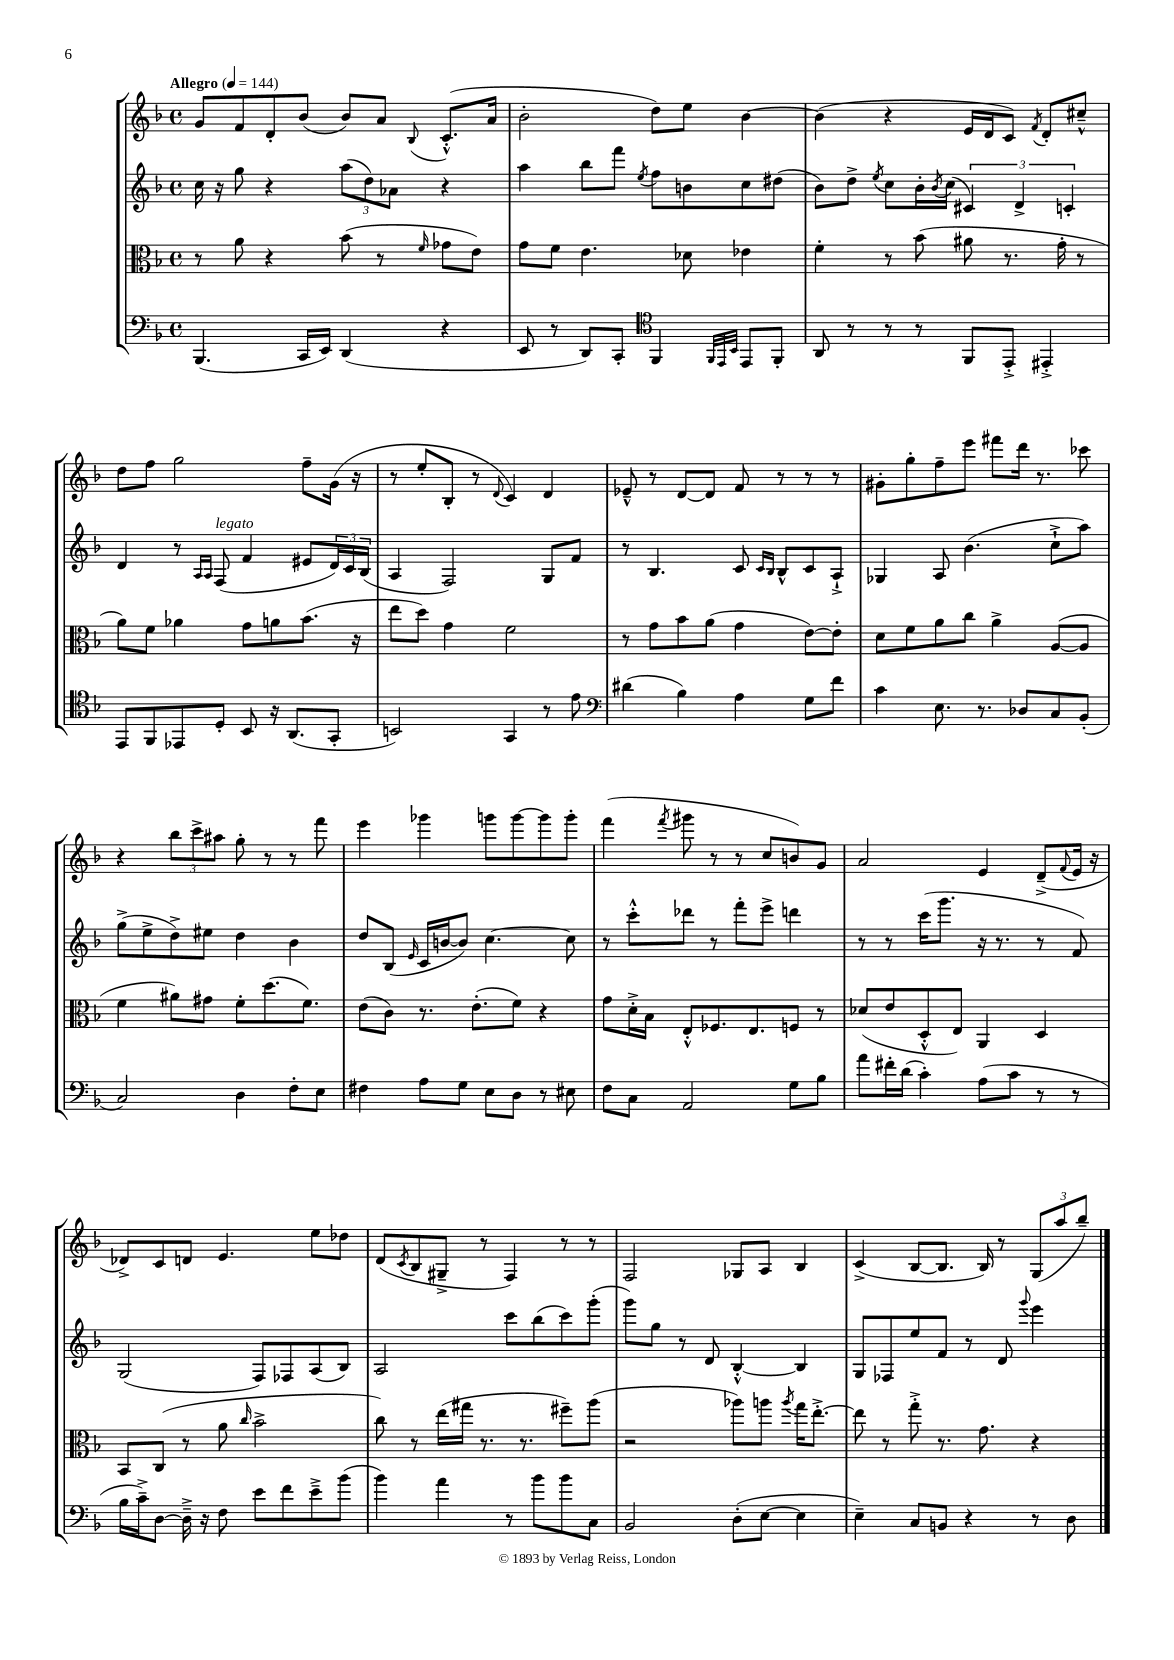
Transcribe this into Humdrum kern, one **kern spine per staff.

**kern	**kern	**kern	**kern
*part4	*part3	*part2	*part1
*staff4	*staff3	*staff2	*staff1
*clefF4	*clefC3	*clefG2	*clefG2
*k[b-]	*k[b-]	*k[b-]	*k[b-]
*M4/4	*M4/4	*M4/4	*M4/4
*met(c)	*met(c)	*met(c)	*met(c)
*MM144	*MM144	*MM144	*MM144
=1	=1	=1	=1
!	!	!	!LO:TX:a:B:t=Allegro
(4.BBB-/	8r	16cc\	8g/L
.	.	16r	.
.	8a\	8gg\	8f/
.	4r	4r	8d'/
16CC/LL	.	.	(8b-/J
16EE/JJ)	.	.	.
(4DD/	(8b-\	(12aa\L	8b-/L)
.	.	12dd\)	.
.	8r	.	8a/J
.	.	12a-X\J	.
.	16qqf/	.	8qqB-/
4r	8g-X\L	4r	(8.c'^^/L
.	8e\J)	.	.
.	.	.	16a/Jk
=2	=2	=2	=2
8EE/	8g\L	4aa\	2b-'\
8r	8f\J	.	.
8DD/L)	4.e\	8bb-\L	.
8CC'/J	.	8fff\J	.
*clefC4	*	*	*
.	.	8qee/	.
4FF/	.	8ff\L	8dd\L)
.	8d-X\	8bn\	8ee\J
32qqFF/LLL	.	.	.
32qqEE/	.	.	.
32qqBB-/JJJ	.	.	.
8EE/L	4e-X\	8cc\	[4b-\
8FF'/J	.	(8dd#X\J	.
=3	=3	=3	=3
8AA/	4f'\	8b-\L)	(4b-\]
8r	.	8dd^\J	.
.	.	8qee/	.
8r	8r	8cc\L	4r
8r	(8b-\	16b-'\L	.
.	.	8qb-/	.
.	.	(16cc\JJ	.
8FF/L	8a#X\	6c#X/)	16e/LL
.	.	.	16d/J
8EE'^/J	8.r	.	8c/J)
.	.	6d^/	.
.	.	.	8qf/
4EE#X'^/	.	.	8d'/L
.	16g'\	.	.
.	.	6cn'/	.
.	8r	.	8cc#X~^^/J
!!LO:LB:g=z
=4	=4	=4	=4
8EE/L	8a\L)	4d/	8dd\L
8FF/	8f\J	.	8ff\J
8EE-X/	4a-X\	8r	2gg\
.	.	16qqA/LL	.
.	.	16qqA/JJ	.
!	!	!LO:TX:a:i:t=legato	!
8D'/J	.	(8F/	.
8BB-/	8g\L	4f/	.
16r	8an\	.	.
(8.AA/L	.	.	.
.	(8.b-\J	8e#X/L	8ff~\L
8GG'/J	.	24d/L)	(16g\Jk
.	.	24c/	.
.	16r	.	16r
.	.	(24B-/JJ	.
=5	=5	=5	=5
2BBn/)	8ee\L	4A/	8r
.	8dd\J)	.	8ee'/L
.	4g\	2F/)	8B-'/J
.	.	.	8r
.	.	.	8qqd/
4GG/	2f\	.	4c/)
8r	.	8G/L	4d/
8e\	.	8f/J	.
=6	=6	=6	=6
*clefF4	*	*	*
(4d#X\	8r	8r	8e-X~^^/
.	8g\L	4.B-/	8r
4B-\)	8b-\	.	[8d/L
.	(8a\J	.	8d/J]
4A\	4g\	8c/	8f/
.	.	16qqc/LL	.
.	.	16qqB-/JJ	.
.	.	8B-^^/L	8r
8G\L	[8e\L)	8c/	8r
8f\J	8e'\J]	8A`^/J	8r
=7	=7	=7	=7
4c\	8d\L	4G-X/	8g#X'\L
.	8f\	.	8gg'\
8.E\	8a\	8A/	8ff~\
.	8cc\J	(4.b-\	8eee\J
8.r	.	.	.
.	4a^\	.	8fff#X\L
8D-X/L	.	.	16ddd\Jk
.	.	.	8.r
8C/	([8A/L	8cc`^\L	.
(8BB-'/J	8A/J]	8aa\J)	8ccc-X\
!!LO:LB:g=z
=8	=8	=8	=8
2C/)	4f\	(8gg^\L	4r
.	.	8ee^\	.
.	8a#X\L)	8dd^\)	12bb-\L
.	.	.	12ccc^\
.	8g#X\J	8ee#X\J	.
.	.	.	12aa#X\J
4D\	8f'\L	4dd\	8gg'\
.	(8.dd\	.	8r
8F'\L	.	4b-\	8r
.	8.f\J)	.	.
8E\J	.	.	8fff\
=9	=9	=9	=9
4F#X\	(8e\L	8dd/L	4eee\
.	8c\J)	(8B-/J	.
.	.	16qqe/	.
8A\L	8.r	16c/LL	4ggg-X\
.	.	[16bn/J	.
8G\J	.	8b/J])	.
.	(8.e'\L	.	.
8E\L	.	[4.cc\	8gggn\L
8D\J	8f\J)	.	[8ggg\
8r	4r	.	8ggg\]
8E#X\	.	8cc\]	8ggg'\J
=10	=10	=10	=10
8F\L	8g\L	8r	(4fff\
8C\J	16d'^\L	8ccc'^^\L	.
.	16B-\JJ	.	.
.	.	.	8qfff/
2AA/	8E'^^/L	8ddd-X\J	8ggg#X\
.	8.F-X/	8r	8r
.	.	8fff'\L	8r
.	8.E/	.	.
.	.	8eee^\J	8cc/L
8G\L	8Fn/J	4dddn\	8bn/)
8B-\J	8r	.	8g/J
=11	=11	=11	=11
8a\L	(8d-X/L	8r	2a/
16f#X'\L	8e/	8r	.
(16d\JJ	.	.	.
4c'\)	8D'^^/	(16ccc\KL	.
.	.	8.ggg\J	.
.	8E/J)	.	.
(8A\L	4AA/	16r	4e/
.	.	8.r	.
8c\J	.	.	.
8r	4D/	8r	(8d~^/L
.	.	.	8qqf/
8r	.	8f/)	16e/Jk
.	.	.	16r
!!LO:LB:g=z
=12	=12	=12	=12
16B-\LL	8BB-/L	(2G/	8d-X^/L)
16c~^\J)	.	.	.
[8D\J	(8C/J	.	8c/
16D~^\]	8r	.	8dn/J
16r	.	.	.
8F\	8a\	.	4.e/
.	16qqcc/	.	.
8e\L	2b-^\	8F/L)	.
8f\	.	8F-X/	.
8e~^\	.	(8A/	8ee\L
(8b-\J	.	8B-/J)	8dd-X\J
=13	=13	=13	=13
4b-\)	8cc\)	2A/	(8d/L
.	.	.	8qc/
.	8r	.	8B-/
4a\	(16ee\LL	.	8G#X~^/J
.	16gg#X\JJ	.	.
.	8.r	.	8r
8r	.	8ccc\L	4F/)
.	8.r	.	.
8b-\L	.	(8bb-\	.
8b-\	8ff#X~\L)	8ccc\)	8r
8C\J	(8aa\J	(8ggg'\J	8r
=14	=14	=14	=14
2BB-/	2r	8ggg\L)	2F/
.	.	8gg\J	.
.	.	8r	.
.	.	8d/	.
(8D'\L	8aa-X\L)	[4B-'^^/	8G-X/L
[8E\J	8aan\J	.	8A/J
.	8qaa/	.	.
4E\]	16gg\KL	4B-/]	4B-/
.	[8.ee'^\J	.	.
=15	=15	=15	=15
4E~\)	8ee\]	8G/L	(4c^/
.	8r	8F-X/	.
8C/L	8gg'^\	8ee/	[8B-/L
8BBn/J	8.r	8f/J	8.B-/J]
4r	.	8r	.
.	8.g\	.	16B-/)
.	.	8d/	8r
.	.	8qqggg/	.
8r	4r	4eee\	(12G/L
.	.	.	12aa/
8D\	.	.	.
.	.	.	12bb-~/J)
==	==	==	==
*-	*-	*-	*-
